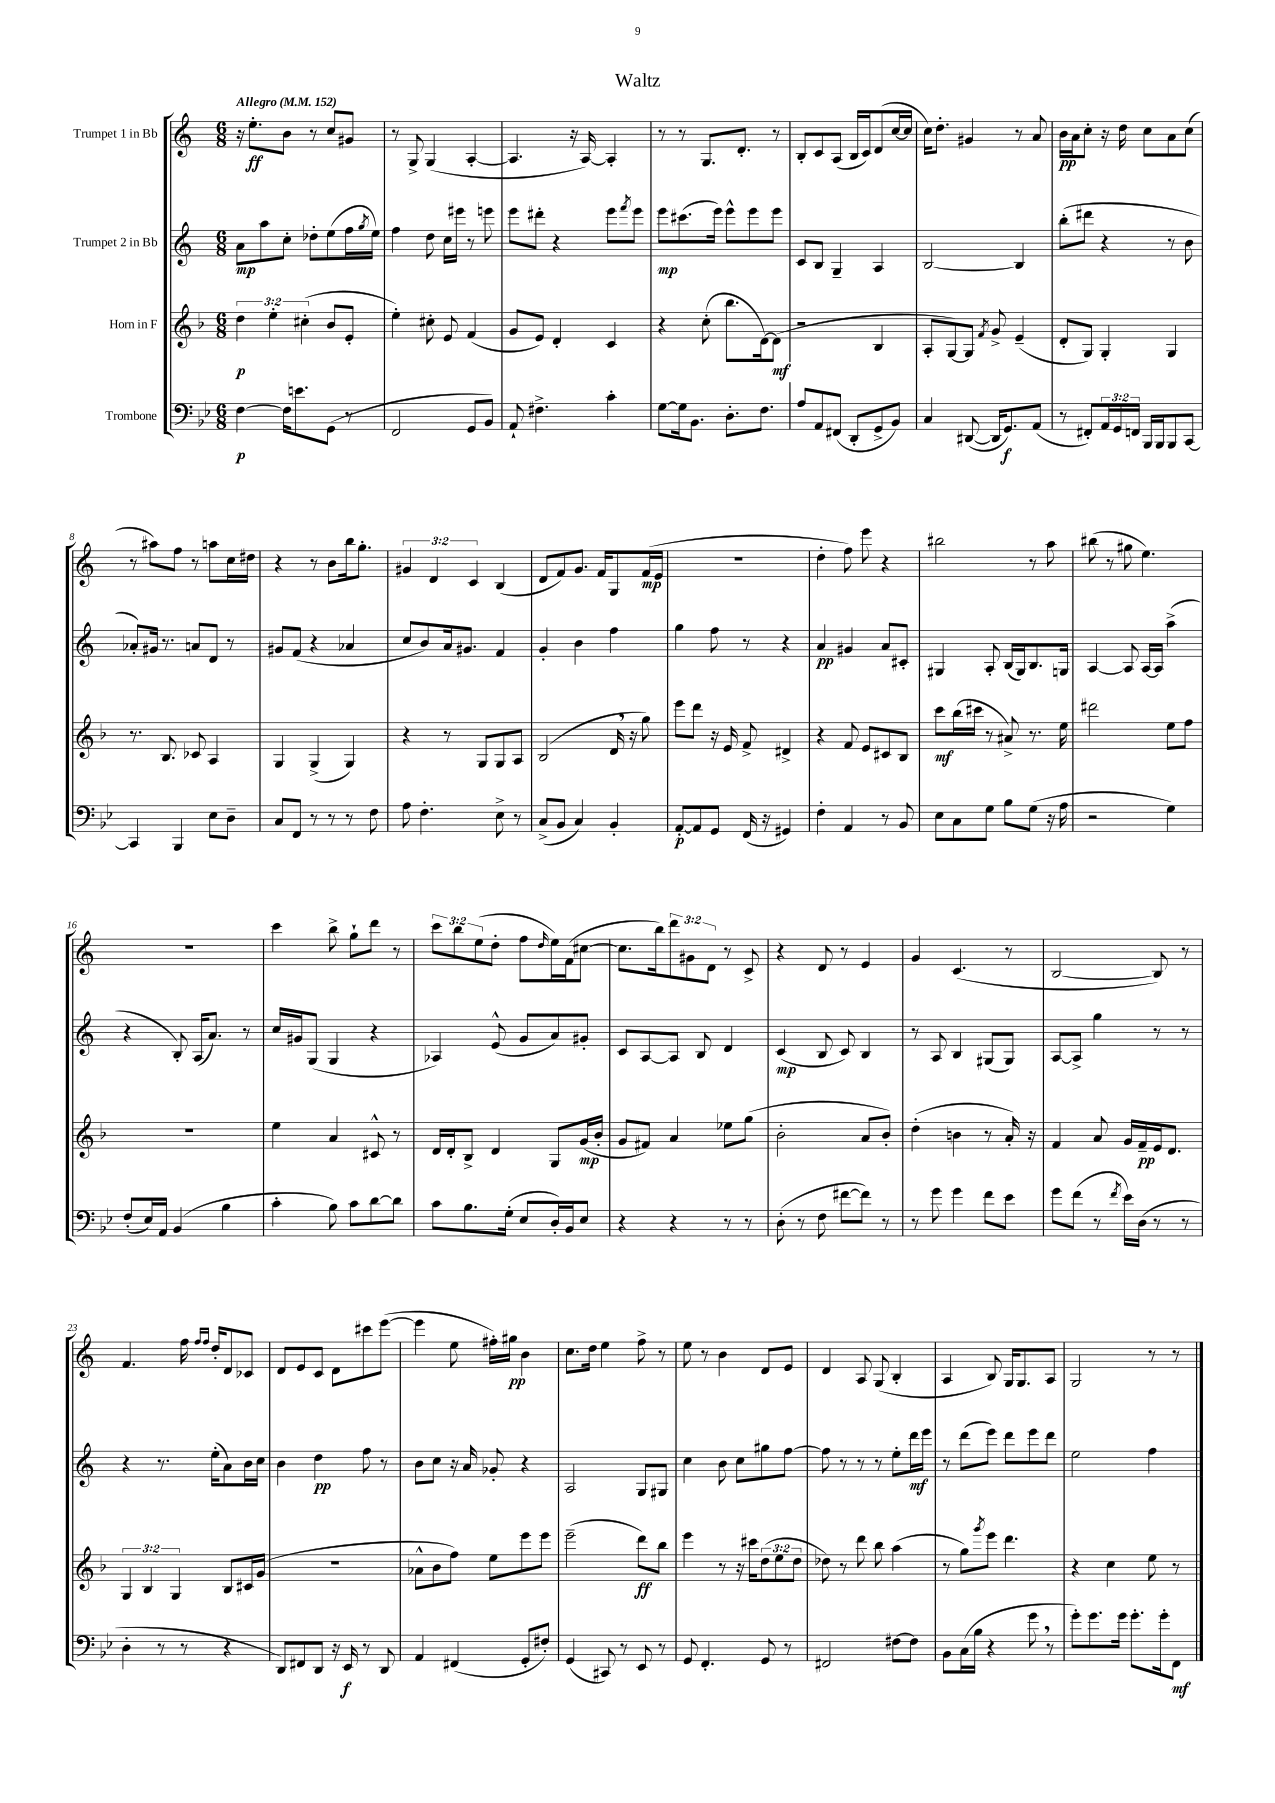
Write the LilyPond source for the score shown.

\header { title = "Waltz" }
<<
\new StaffGroup <<
\new Staff = "s0" \with { instrumentName = "Trumpet 1 in Bb" } {
    \clef treble \key c \major \numericTimeSignature \time 6/8 \override Staff.TupletNumber.text = #tuplet-number::calc-fraction-text \tempo "Allegro" 4 = 152
    r16 e''8.-.\ff b'8 r8 c''8 gis'8 |
    r8 g8-> g4( a4~-. |
    a4. r16 a16~) a4-. |
    r8 r8 g8. d'8.-. r8 |
    b8-. c'8 a8( b16 c'16) d'8( c''16~ c''16 |
    c''16) d''8.-. gis'4 r8 a'8 |
    b'16\pp a'16 c''8-. r16 d''16 c''8 a'8 c''8( |
    r8 ais''8) f''8 r8 a''8 c''16 dis''16 |
    r4 r8 b'8 b''16 g''8.-. |
    \tuplet 3/2 { gis'4 d'4 c'4 } b4( |
    d'8 f'8) g'8. f'16 g8 f'16\mp( e'16 |
    R2. |
    d''4-. f''8) e'''8 r4 |
    bis''2 r8 a''8 |
    bis''8( r8 gis''8 e''4.) |
    R2. |
    c'''4 b''8-> g''8-! d'''8 r8 |
    \tuplet 3/2 { c'''8 b''8 e''8( } d''8-. f''8 \grace { d''16 } e''16) f'16( cis''8~ |
    cis''8. b''16) \tuplet 3/2 { d'''8 gis'8 d'8 } r8 c'8-> |
    r4 d'8 r8 e'4 |
    g'4 c'4.( r8 |
    b2~ b8) r8 |
    f'4. f''16 \grace { f''16 f''16 } d''16-. d'8 ces'8 |
    d'8 e'8 c'8 d'8 cis'''8 e'''8~( |
    e'''4 e''8 fis''16-.) gis''16\pp b'4 |
    c''8. d''16 e''4 f''8-> r8 |
    e''8 r8 b'4 d'8 e'8 |
    d'4 a8 g8( b4-. |
    a4 b8) g16 g8. a8 |
    g2 r8 r8 \bar "|." |
}
\new Staff = "s1" \with { instrumentName = "Trumpet 2 in Bb" } {
    \clef treble \key c \major \numericTimeSignature \time 6/8
    a'8\mp a''8 c''8-. des''8-. e''8( f''16 \acciaccatura { g''8 } e''16) |
    f''4 d''8 c''16 eis'''16 r8 e'''8 |
    e'''8 dis'''8-. r4 e'''8 \acciaccatura { f'''8 } e'''8 |
    e'''8\mp cis'''8.( e'''16) e'''8-^ e'''8 e'''8 |
    c'8 b8 g4-- a4 |
    b2~ b4 |
    b''8-.( dis'''8 r4 r8 b'8 |
    aes'8-.) gis'16 r8. a'8 d'8 r8 |
    gis'8 f'8( r4 aes'4 |
    c''8 b'8) a'16 gis'8. f'4 |
    g'4-. b'4 f''4 |
    g''4 f''8 r8 r4 |
    a'4\pp gis'4 a'8 cis'8-. |
    gis4 a8-. b16( gis16) b8. g16 |
    a4~ a8 a16~ a16 a''4->( |
    r4 b8-.) a16( a'8.) r8 |
    c''16 gis'16 g8( g4 r4 |
    aes4) e'8-^( g'8 a'8) gis'8-. |
    c'8 a8~ a8 b8 d'4 |
    c'4\mp( b8 c'8) b4 |
    r8 a8 b4 gis8( gis8) |
    a8~ a8-> g''4 r8 r8 |
    r4 r8. e''16-.( a'8) b'16 c''16 |
    b'4 d''4\pp f''8 r8 |
    b'8 c''8 r16 a'16 ges'8-. r4 |
    a2 g8 gis8 |
    c''4 b'8 c''8 gis''8 f''8~ |
    f''8 r8 r8 r8 e''8-. d'''16\mf e'''16 |
    r8 d'''8( e'''8) d'''8 e'''8 d'''8 |
    e''2 f''4 \bar "|." |
}
\new Staff = "s2" \with { instrumentName = "Horn in F" } {
    \clef treble \key f \major \numericTimeSignature \time 6/8 \override Staff.TupletNumber.text = #tuplet-number::calc-fraction-text
    \tuplet 3/2 { d''4\p e''4-. cis''4-.( } bes'8 e'8-. |
    e''4-.) cis''8-. e'8 f'4( |
    g'8 e'8) d'4-. c'4 |
    r4 c''8-.( bes''8. d'16~) d'8\mf( |
    r2 bes4 |
    a8-. g8~) g8 \acciaccatura { f'8 } g'8-> e'4--( |
    d'8-. g8) g4-. g4 |
    r8. bes8. ces'8 a4 |
    g4 g4->( g4) |
    r4 r8 g8 g8 a8 |
    bes2( d'16 \breathe r16 g''8) |
    e'''8 d'''8 r16 e'16 f'8-> dis'4-> |
    r4 f'8 e'8 cis'8 bes8 |
    c'''8\mf bes''16( cis'''16 r8 ais'8->) r8. e''16 |
    dis'''2 e''8 f''8 |
    r2. |
    e''4 a'4 cis'8-^ r8 |
    d'16 d'16-. bes8-> d'4 g8 g'16\mp( bes'16-. |
    g'8 fis'8) a'4 ees''8 g''8( |
    bes'2-. a'8 bes'8-.) |
    d''4-.( b'4 r8 a'16-.) r16 |
    f'4 a'8 g'16 f'16--\pp e'16 d'8. |
    \tuplet 3/2 { g4 bes4 g4 } bes8 cis'16 g'16( |
    R2. |
    aes'8-^ bes'8 f''8) e''8 e'''8 e'''8 |
    e'''2--( d'''8\ff) bes''8 |
    e'''4 r8 r16 cis'''16 \tuplet 3/2 { d''8( e''8 d''8 } |
    des''8) r8 d'''8 bes''8 a''4( |
    r8 g''8) \acciaccatura { g'''8 } e'''8 d'''4. |
    r4 c''4 e''8 r8 \bar "|." |
}
\new Staff = "s3" \with { instrumentName = "Trombone" } {
    \clef bass \key bes \major \numericTimeSignature \time 6/8 \override Staff.TupletNumber.text = #tuplet-number::calc-fraction-text
    f4~\p f16 e'8. g,8( r8 |
    f,2 g,8 bes,8) |
    a,8-! fis4.-> c'4-. |
    g8~ g16 bes,8. d8.-. f8. |
    a8 a,8 fis,8( d,8-. g,8-> bes,8) |
    c4 dis,8~( dis,16 g,8.\f) a,8( |
    r8 fis,8-.) \tuplet 3/2 { a,16 g,16 f,16 } bes,,16 bes,,16 bes,,8 c,8~ |
    c,4 bes,,4 ees8 d8-- |
    c8 f,8 r8 r8 r8 f8 |
    a8 f4.-. ees8-> r8 |
    c8->( bes,8 c4) bes,4-. |
    a,8~-.\p a,8 g,8 f,16( r16 gis,4) |
    f4-. a,4 r8 bes,8 |
    ees8 c8 g8 bes8 g8( r16 a16 |
    r2 g4) |
    f8-.( ees16) a,16 bes,4( bes4 |
    c'4-. bes8) c'8 d'8~ d'8 |
    c'8 bes8. g16-.( ees8 d16-.) bes,16 ees8 |
    r4 r4 r8 r8 |
    d8-.( r8 f8 fis'8~ fis'8) r8 |
    r8 g'8 g'4 f'8 ees'8 |
    g'8 f'8( r8 \acciaccatura { f'8 } ees'16) d16( r8 r8 |
    d4-. r8 r8 r4 |
    d,8) fis,8 d,8 r16 ees,16\f r8 d,8 |
    a,4 fis,4( g,8-. fis8-.) |
    g,4( cis,8) r8 ees,8 r8 |
    g,8 f,4.-. g,8 r8 |
    fis,2 fis8~ fis8 |
    bes,8 c16( bes16 r4 g'8 \breathe r8 |
    g'8-.) g'8. g'16 g'8.-. g'16-. f,8\mf \bar "|." |
}
>>
>>
